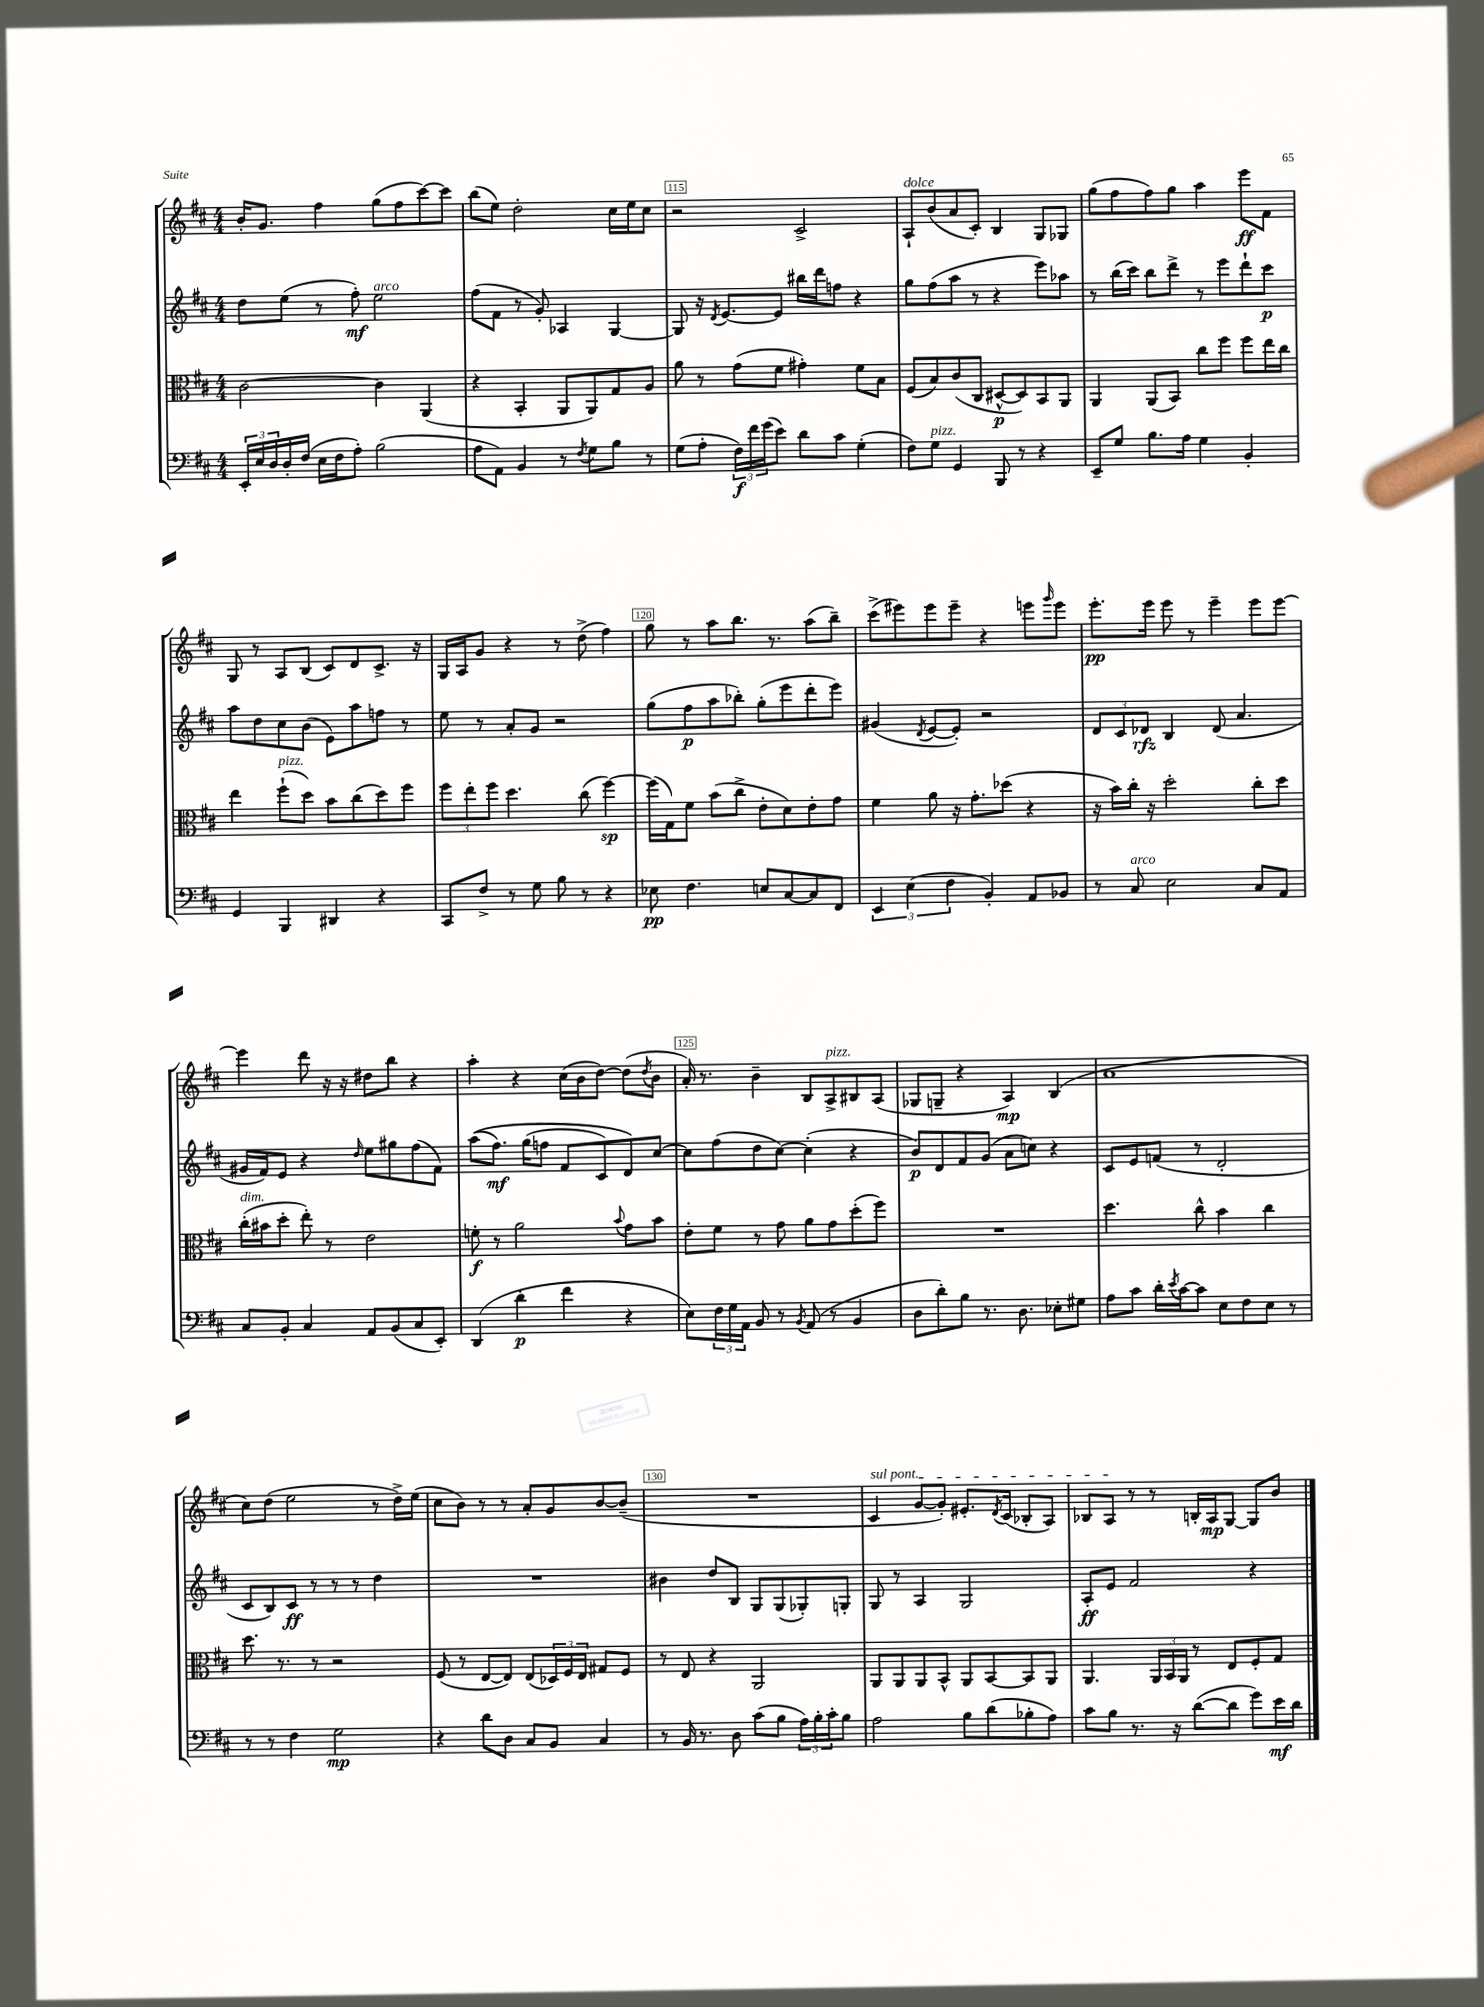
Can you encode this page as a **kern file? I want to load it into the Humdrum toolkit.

**kern	**kern	**kern	**kern
*staff4	*staff3	*staff2	*staff1
*clefF4	*clefC3	*clefG2	*clefG2
*k[f#c#]	*k[f#c#]	*k[f#c#]	*k[f#c#]
*M4/4	*M4/4	*M4/4	*M4/4
24EE'/LL	[2c#\	8dd\L	16b'/LK
24E/	.	.	.
.	.	.	8.g/J
24D/	.	.	.
16D'/	.	(8ee\J	.
(16F#/JJ	.	.	.
16E\LL	.	8r	4ff#\
16F#\J	.	.	.
8A'\J)	.	8ff#'\)	.
(2B\	4c#\]	2ee\	(8gg\L
.	.	.	8ff#\
.	(4AA/	.	[8ccc#\)
.	.	.	8ccc#\]J
=	=	=	=
8A\L	4r	(8ff#\L	(8bb\L
8AA\J)	.	8f#\J	8ee\J)
4BB/	4BB'/	8r	2dd'\
.	.	8g'/)	.
8r	8AA/L	4A-/	.
8qF#/	.	.	.
8G\L	8AA/)	.	.
8B\J	8G/	[4G/	16cc#\LL
.	.	.	16ee\J
8r	8A/J	.	8cc#\J
=	=	=	=
(8G\L	8a\	8G/]	2r
8A'\J	8r	16r	.
.	.	8qd/	.
.	.	[8.e/L	.
24F#\LL)	(8g\L	.	.
24f#\	.	.	.
(24g\J	.	.	.
8e\J)	8f#\J	8e/]J	.
8d\L	4g#'\)	16bb#\LL	2c#^/
.	.	16ddd\J	.
8c#\J	.	8ff\J	.
(4G'\	8f#\L	4r	.
.	8B\J	.	.
=	=	=	=
8F#\L)	(8F#/L	8gg\L	8A`/L
8G\J	8B/)	(8ff#\	(8b/
4GG/	(8c#/	8aa\J	8a/
.	8C#/J	8r	8c#'/J)
8BBB/	[8D#^^/L	4r	4B/
8r	8D#/])	.	.
4r	8BB/	8eee\L)	8G/L
.	8AA/J	8aa-\J	8G-/J
=	=	=	=
8EE~/L	4AA/	8r	(8gg\L
8G/J	.	(16bb\LL	8ff#\
.	.	16ccc#\JJ)	.
8.B\L	(8AA/L	8bb\L	8ff#\)
.	8BB/J)	8ddd^\J	8gg\J
16A\Jk	.	.	.
4G\	8cc#\L	8r	4aa\
.	8ff#\J	8eee\L	.
4BB'/	8ff#\L	8ddd`\	8eee\L
.	16ee\L	8ccc#\J	8f#\J
.	16cc#\JJ	.	.
=	=	=	=
4GG/	4ee\	8aa\L	8G/
.	.	8dd\	8r
4BBB/	(8ff#`\L	8cc#\	8A/L
.	8dd\J)	(8b\J	(8B/J
4DD#/	8b\L	8e\L)	8c#/L)
.	(8cc#\	8aa\	8d/
4r	8dd\)	8ff\J	8.c#^/J
.	8ff#\J	8r	.
.	.	.	16r
=	=	=	=
8CC#/L	12ff#\L	8ee\	16G/LL
.	.	.	16A/J
.	12ee'\	.	.
8F#^/J	.	8r	8g/J
.	12ff#\J	.	.
8r	4.dd\	8a'/L	4r
8G\	.	8g/J	.
8B\	.	2r	8r
8r	(8cc#\	.	(8dd^\
4r	[4ff#\)	.	4ff#\)
=	=	=	=
8E-\	(16ff#\]LL	(8gg\L	8gg\
.	16G\J)	.	.
4.F#\	8f#\J	8ff#\	8r
.	(8b\L	8aa\	8aa\L
.	8cc#^\J	8bb-'\J)	8.bb\J
8E/L	8e'\L	(8gg'\L	.
.	.	.	8.r
[8C#/	8d\)	8eee\	.
8C#/]	8e'\	8ddd'\	(8aa\L
8FF#/J	8g\J	8eee\J)	8bb~\J)
=	=	=	=
6EE/	4f#\	(4g#/	(8ccc#^\L
.	.	.	8eee#\)
(6E\	.	.	.
.	.	8qd/	.
.	8a\	[8e/L	8eee#\
6F#\	.	.	.
.	16r	8e'/]J)	8eee#~\J
.	8.g'\L	.	.
4BB'/)	.	2r	4r
.	(8dd-\J	.	.
8AA/L	4r	.	8eee\L
.	.	.	16qqggg/
8BB-/J	.	.	8eee\J
=	=	=	=
8r	16r	12d/L	8.eee'\L
.	16b\LL)	.	.
.	.	12c#/	.
8C#/	16cc#'\JJ	.	.
.	.	12d-/J	.
.	16r	.	16eee\Jk
2E\	2dd'\	4B/	8eee\
.	.	.	8r
.	.	(8d-/	4eee~\
.	.	4.a/	.
8C#/L	8cc#'\L	.	8eee\L
8AA/J	8dd\J	.	[8eee\J
=	=	=	=
8C#/L	(16cc#'\LL	16g#/LL	4eee\]
.	16b#\J	16f#/J)	.
8BB'/J	8dd'\J	8e/J	.
4C#/	8ee'\)	4r	8ddd\
.	8r	.	16r
.	.	.	16r
.	.	16qqdd/	.
8AA/L	2e\	8ee\L	8dd#\L
(8BB/	.	8gg#\	8bb\J
8C#/	.	(8ff#\	4r
8EE'/J)	.	8f#\J)	.
=	=	=	=
(4DD/	8f'\	&((8aa\L	4aa'\
.	8r	8.ff#\J)	.
4d'\	2a\	.	4r
.	.	(16gg\LK	.
.	.	8ff\J	.
4f#\	.	8f#/L	(16cc#\LL
.	.	.	16b\J
.	.	8c#/)	[8dd\J)
.	8qqb/	.	.
4r	8g\L	8d/&)	(8dd\]L
.	.	.	8qdd/
.	8b\J	[8cc#/J	8b\J
=	=	=	=
8E\L)	8e'\L	8cc#\]L	16a'/)
.	.	.	8.r
24F#\L	8f#\J	(8ff#\	.
24G\	.	.	.
24AA\JJ	.	.	.
8BB/	8r	8dd\	4b~\
8r	8g\	[8cc#\J)	.
8qBB/	.	.	.
(8AA/	8a\L	(4cc#'\]	8B/L
8r	8g\	.	8A^/
4BB/	(8dd'\	4r	8B#/
.	8ff#\J)	.	(8A/J
=	=	=	=
8D\L	1r	8b/L)	8G-/L
8d'\)	.	8d/	8G~/J
8B\J	.	8f#/	4r
8.r	.	(8g/J	.
.	.	8a\L	4A/)
8.D\	.	.	.
.	.	8cc\J)	.
8E-'\L	.	4r	(4B/
8G#\J	.	.	.
=	=	=	=
8A\L	4.dd\	8c#/L	1a
8c#\J	.	8e/	.
16d'\LL	.	(8f/J	.
8qe/	.	.	.
[16c#\J	.	.	.
8c#\]J	8cc#^^\	8r	.
8E\L	4b\	2d'/	.
8F#\	.	.	.
8E\J	4cc#\	.	.
8r	.	.	.
=	=	=	=
8r	8.dd\	8c#/L	8cc#\L)
8r	.	8B/)	(8dd\J
.	8.r	.	.
4F#\	.	8c#/J	2ee\
.	8r	8r	.
2G\	2r	8r	.
.	.	8r	.
.	.	4dd\	8r
.	.	.	16dd^\LL)
.	.	.	(16ee\JJ
=	=	=	=
4r	(8F#/	1r	8cc#\L
.	8r	.	8b\J)
8d\L	[8E/L	.	8r
8D\J	8E/]J)	.	8r
8C#/L	(8E/L	.	8a'/L
8BB/J	24D-/L)	.	8g/
.	24F#/	.	.
.	24E/JJ	.	.
4C#/	8G#/L	.	[8b/
.	8F#/J	.	(8b~/]J
=	=	=	=
8r	8r	4b#\	1r
16BB/	8E/	.	.
8.r	.	.	.
.	4r	8dd/L	.
8D\	.	8B/J	.
(8c#\L	2AA/	8G/L	.
8B\J	.	(8G/	.
24A\LL)	.	8G-'/)	.
24B'\	.	.	.
24c#'\J	.	.	.
8B\J	.	8G'/J	.
=	=	=	=
2A\	8AA/L	8G/	4c#/
.	8AA/	8r	.
.	8AA/	4A/	[8g/L
.	8BB^^/J	.	8g'/]J)
8B\L	8AA/L	2G/	8.e#'/L
(8d\	[8BB/	.	.
.	.	.	8qd/
.	.	.	(16c#/Jk
8B-'\	8BB/]	.	8B-'/L
8A\J)	8AA/J	.	8A/J)
=	=	=	=
8c#\L	4.AA/	8A'/L	8B-/L
8B\J	.	8e/J	8A/J
8.r	.	2f#/	8r
.	24AA/LL	.	8r
.	24BB/	.	.
16r	.	.	.
.	24AA/JJ	.	.
([8d\L	8r	.	16B'/LL
.	.	.	16A/J
8d\]J	8E/L	.	[8G/J
8g\L)	8F#'/	4r	8G/]L
16e\L	8G/J	.	8b/J
16d\JJ	.	.	.
==	==	==	==
*-	*-	*-	*-
